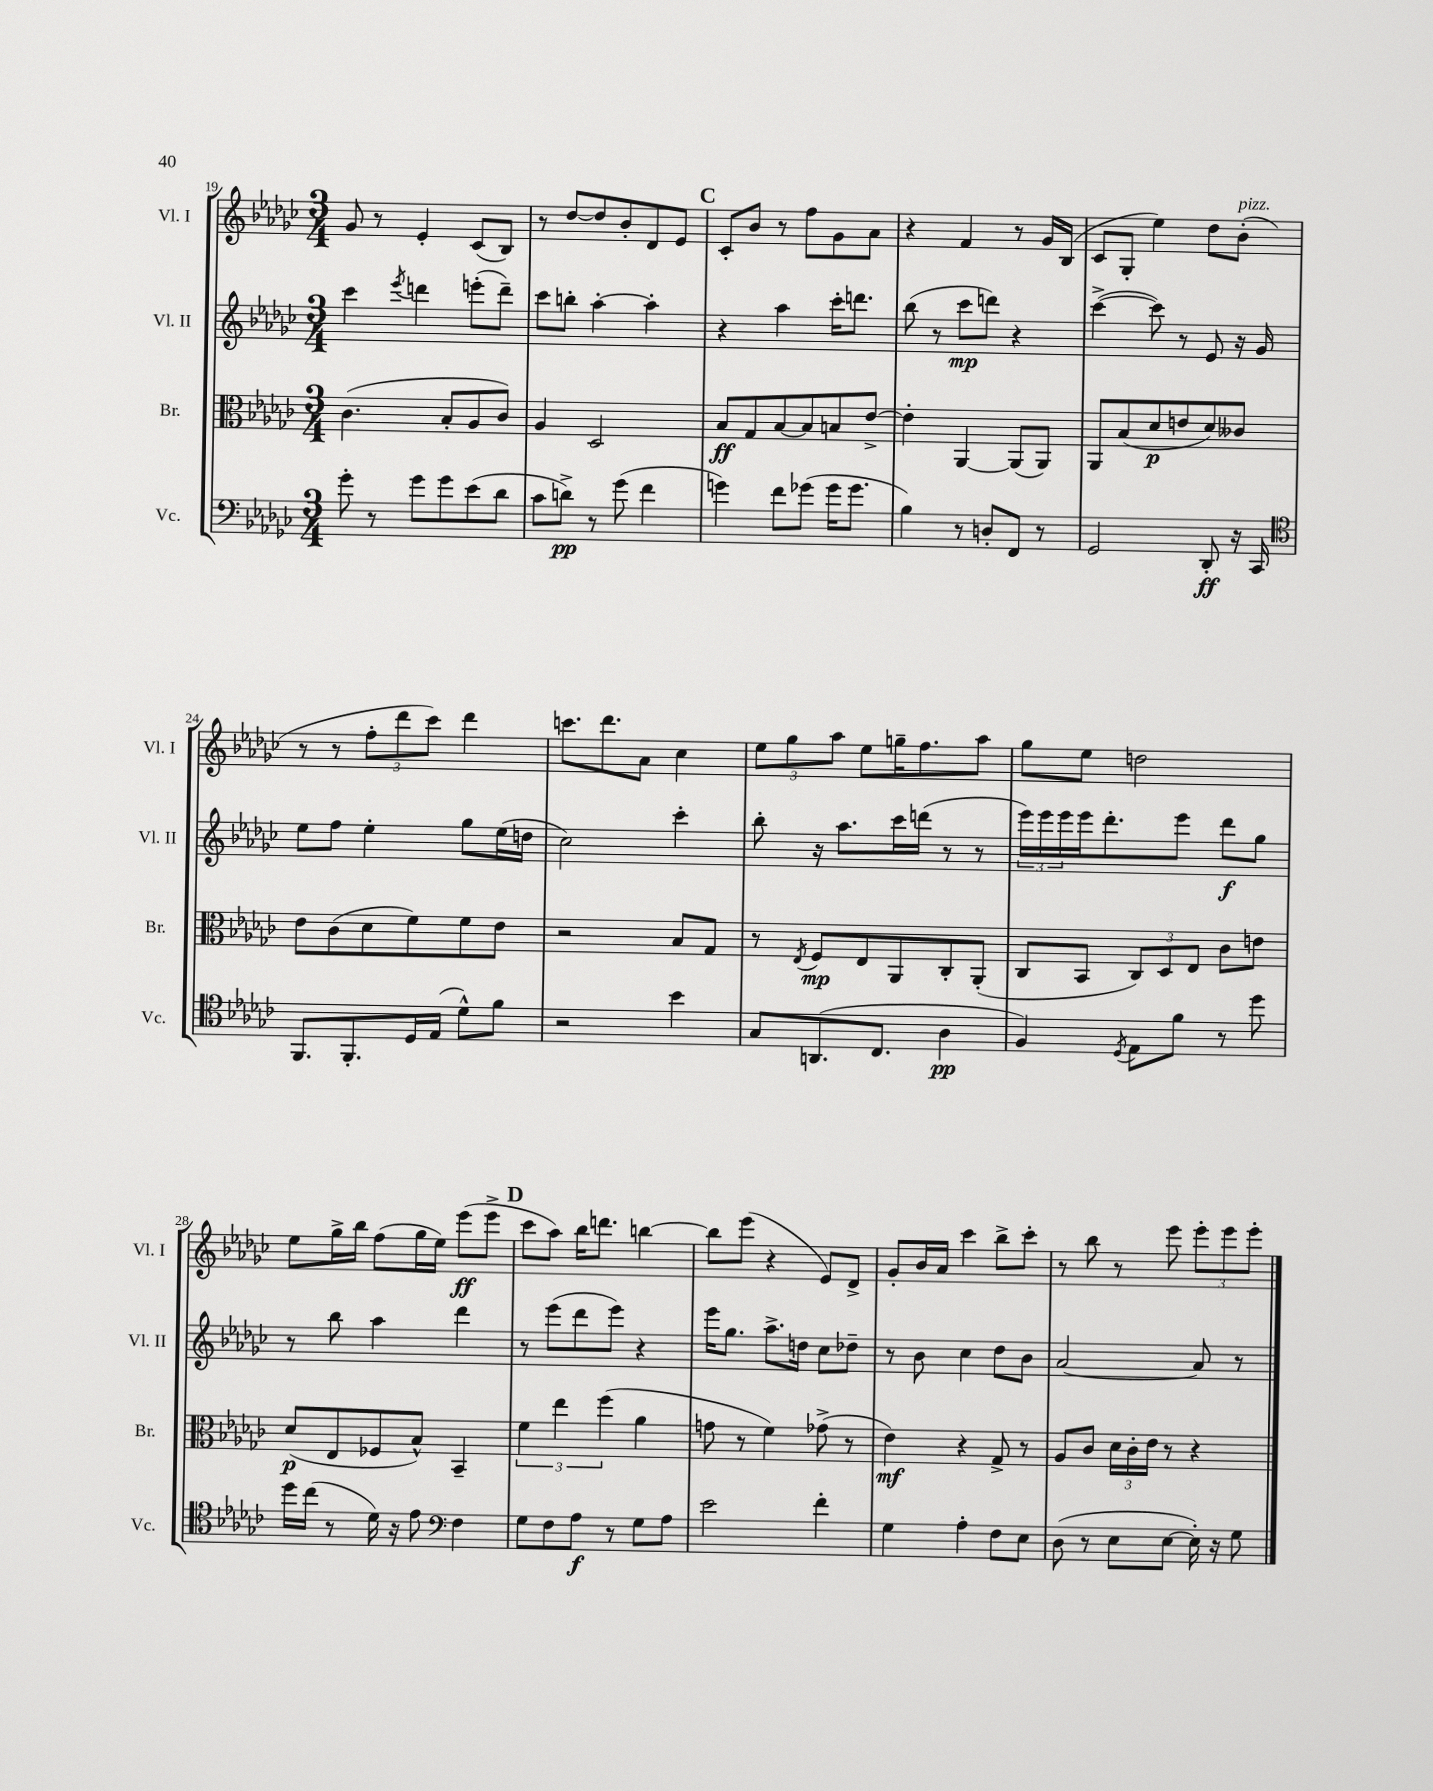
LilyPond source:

<<
\new StaffGroup <<
\new Staff = "s0" \with { instrumentName = "Vl. I" shortInstrumentName = "Vl. I" } {
    \clef treble \key ges \major \numericTimeSignature \time 3/4
    ges'8 r8 ees'4-. ces'8( bes8) |
    r8 des''8~ des''8 bes'8-. des'8 ees'8 |
    \mark \markup { \bold "C" } ces'8-. bes'8 r8 f''8 ges'8 aes'8 |
    r4 f'4 r8 ges'16 bes16( |
    ces'8 ges8-. ees''4) des''8 bes'8-.^\markup { \italic "pizz." }( |
    r8 r8 \tuplet 3/2 { f''8-. des'''8 ces'''8) } des'''4 |
    c'''8. des'''8. aes'8 ces''4 |
    \tuplet 3/2 { ees''8 ges''8 aes''8 } ees''8 g''16-- f''8. aes''8 |
    ges''8 ees''8 d''2 |
    ees''8 ges''16-> bes''16 f''8( ges''16 ees''16) ees'''8\ff( ees'''8-> |
    \mark \markup { \bold "D" } ces'''8 aes''8) bes''16 d'''8. b''4~ |
    b''8 ees'''8( r4 ees'8) des'8-> |
    ges'8-. bes'16 aes'16 ces'''4 bes''8-> ces'''8-. |
    r8 bes''8 r8 ees'''8 \tuplet 3/2 { ees'''8-. ees'''8 ees'''8-. } \bar "|." |
}
\new Staff = "s1" \with { instrumentName = "Vl. II" shortInstrumentName = "Vl. II" } {
    \clef treble \key ges \major \numericTimeSignature \time 3/4
    ces'''4 \acciaccatura { ees'''8 } d'''4 e'''8-.( d'''8--) |
    ces'''8 b''8-. aes''4~-. aes''4-. |
    \mark \markup { \bold "C" } r4 aes''4 ces'''16-. d'''8. |
    bes''8( r8 ces'''8\mp d'''8) r4 |
    ces'''4~->( ces'''8) r8 ees'8 r16 ges'16 |
    ees''8 f''8 ees''4-. ges''8 ees''16( d''16 |
    ces''2) ces'''4-. |
    bes''8-. r16 aes''8. ces'''16 d'''16( r8 r8 |
    \tuplet 3/2 { ees'''16) ees'''16 ees'''16 } ees'''16 des'''8.-. ees'''8 des'''8\f ges''8 |
    r8 bes''8 aes''4 des'''4 |
    \mark \markup { \bold "D" } r8 ees'''8( des'''8 ees'''8) r4 |
    ees'''16 ges''8. aes''8.-> d''16 ces''8 des''8-- |
    r8 bes'8 ces''4 des''8 bes'8 |
    aes'2~ aes'8 r8 \bar "|." |
}
\new Staff = "s2" \with { instrumentName = "Br." shortInstrumentName = "Br." } {
    \clef alto \key ges \major \numericTimeSignature \time 3/4
    ces'4.( bes8-. aes8 ces'8) |
    aes4 des2 |
    \mark \markup { \bold "C" } bes8\ff ges8 bes8~ bes8 b8 ees'8~-> |
    ees'4-. aes,4~ aes,8( aes,8) |
    aes,8 bes8( des'8\p e'8 des'8) ceses'8 |
    ees'8 ces'8( des'8 f'8) f'8 ees'8 |
    r2 bes8 ges8 |
    r8 \acciaccatura { ees8 } f8\mp ees8 aes,8 ces8-. aes,8-.( |
    ces8 bes,8 \tuplet 3/2 { ces8) des8 ees8 } ces'8 e'8 |
    des'8\p( ees8 fes8 bes8-^) bes,4-- |
    \mark \markup { \bold "D" } \tuplet 3/2 { f'4 ees''4 f''4( } aes'4 |
    g'8 r8 f'4) ges'8->( r8 |
    ees'4\mf) r4 ges8-> r8 |
    aes8 ces'8 \tuplet 3/2 { des'16 ces'16-. ees'16 } r8 r4 \bar "|." |
}
\new Staff = "s3" \with { instrumentName = "Vc." shortInstrumentName = "Vc." } {
    \clef bass \key ges \major \numericTimeSignature \time 3/4
    ges'8-. r8 ges'8 ges'8 ees'8( des'8 |
    ces'8 d'8->\pp) r8 ges'8( f'4 |
    \mark \markup { \bold "C" } g'4) f'8 ges'8( ges'16 ges'8. |
    bes4) r8 d8-. f,8 r8 |
    ges,2 des,8-.\ff r16 ces,16 |
    \clef tenor f,8. f,8.-. des16 ees16( des'8-^) f'8 |
    r2 bes'4 |
    ges8 a,8.( ces8. aes4\pp |
    f4) \acciaccatura { des8 } ees8 f'8 r8 des''8 |
    des''16 ces''16( r8 des'16) r16 ees'8 \clef bass f4 |
    \mark \markup { \bold "D" } ges8 f8 aes8\f r8 ges8 aes8 |
    ees'2 f'4-. |
    ges4 aes4-. f8 ees8 |
    des8( r8 ees8 ees8~ ees16-.) r16 ges8 \bar "|." |
}
>>
>>
\layout { \context { \Score currentBarNumber = #19 } }
